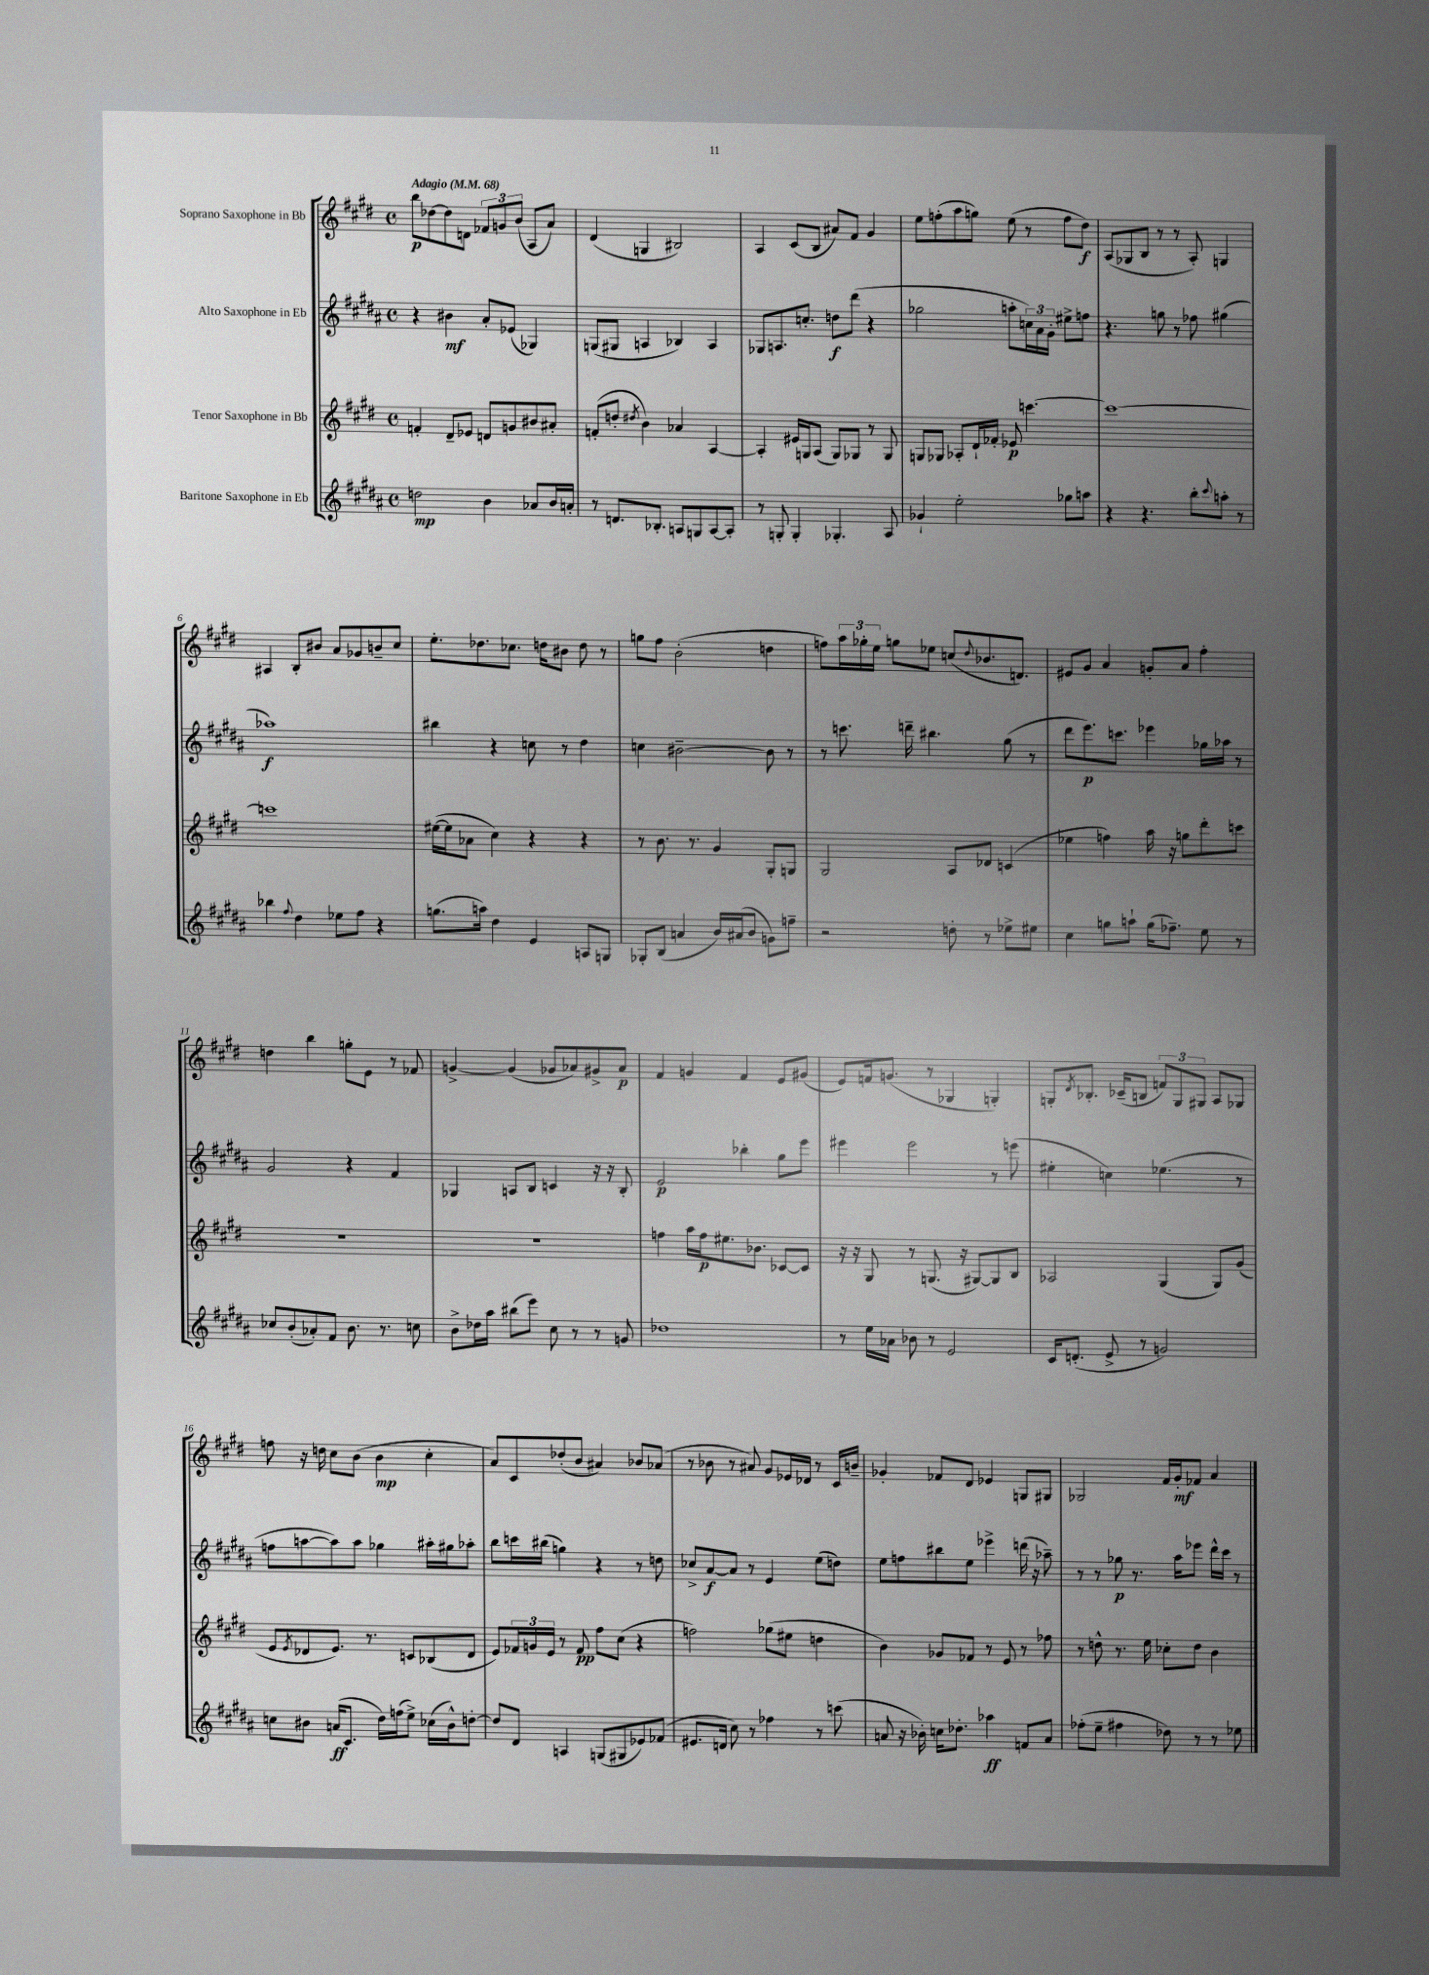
<<
\new StaffGroup <<
\new Staff = "s0" \with { instrumentName = "Soprano Saxophone in Bb" } {
    \clef treble \key e \major \defaultTimeSignature \time 4/4 \tempo "Adagio" 4 = 68
    b''8\p des''8~ des''8 d'8 \tuplet 3/2 { fes'8 g'8 b'8( } a8 a'8) |
    dis'4( g4 bis2) |
    a4 cis'8( b8 ais'8) fis'8 gis'4 |
    e''8 f''8-.( a''8 g''8) e''8( r8 f''8 dis''8\f) |
    a8( ges8 b8 r8 r8 a8-.) g4 |
    ais4 b8-. bis'8 a'8 ges'8 b'8-- cis''8 |
    e''8.-. des''8. ces''8. d''16 bis'8 d''8 r8 |
    g''8 fis''8 b'2-.( d''4 |
    f''8) \tuplet 3/2 { a''16 ges''16-. e''16 } g''8 ees''8 c''8( \appoggiatura { dis''8 } bes'8. d'8.) |
    eis'8 gis'8 a'4 g'8-. a'8 fis''4-. |
    d''4 b''4 g''8-. e'8 r8 fes'8 |
    g'4~-> g'4( ges'8 aes'8) gis'8-> aes'8\p |
    fis'4 g'4 fis'4 e'8 gis'8( |
    e'8) f'16 g'8.( r8 ges4 g4-.) |
    g8-. \acciaccatura { dis'8 } bes8.-. ces'16--( b8 \tuplet 3/2 { f'8) g8 gis8 } a8 ges8 |
    f''8 r16 d''16 cis''8 b'8( b'4\mp cis''4-. |
    a'8) cis'8 des''8-.( b'8 ais'4) bes'8 aes'8( |
    r8 bes'8 r8 ais'8) gis'8 ees'16 des'16 r8 cis'16 b'16-- |
    ges'4-. fes'8 dis'8 ees'4 g8 gis8 |
    ges2 fis'16 gis'16-.\mf fes'8 a'4 \bar "|." |
}
\new Staff = "s1" \with { instrumentName = "Alto Saxophone in Eb" } {
    \clef treble \key b \major \defaultTimeSignature \time 4/4
    r4 bis'4\mf ais'8-. ees'8( ges4) |
    g8( gis8 a4 bes4) a4 |
    ges8 a8. c''8.-. d''8\f dis'''8( r4 |
    ges''2 a''8-. \tuplet 3/2 { c''16) ais'16 gis'16-. } eis''8-> f''8 |
    r4. g''8 r8 fes''8 gis''4( |
    aes''1\f) |
    bis''4 r4 c''8 r8 dis''4 |
    c''4 bis'2~-- bis'8 r8 |
    r8 c'''8. d'''16-- bis''4. gis''8( r8 |
    dis'''8 e'''8.\p) c'''8. ees'''4 ges''16 aes''16 r8 |
    gis'2 r4 fis'4 |
    ges4 a8 b8 c'4 r16 r16 b8-. |
    e'2\p bes''4-. gis''8 e'''8 |
    eis'''4 eis'''2 r8 e'''8( |
    eis''4-. c''4) ees''4.( r8 |
    f''8 a''8~ a''8) a''8 ges''4 ais''16-. gis''16 aes''8-. |
    b''8 c'''16 bis''16( g''4) r4 r8 d''8 |
    ces''8-> ais'8~\f ais'8 r8 e'4 e''8( d''8) |
    e''8 f''8 bis''8 e''8 ees'''4-> d'''16( r16 aes''8--) |
    r8 r8 ges''8\p r8. ais''16 ees'''8 dis'''16-^ cis'''16 r8 \bar "|." |
}
\new Staff = "s2" \with { instrumentName = "Tenor Saxophone in Bb" } {
    \clef treble \key e \major \defaultTimeSignature \time 4/4
    f'4-. dis'8-- ees'8 d'8 g'8 bis'8 ais'8-. |
    f'8-.( d''8-. \acciaccatura { dis''8 } b'4) aes'4 a4~ |
    a4-. eis'16 g16 a8( g8) ges8 r8 ges8 |
    g8 ges8 aes8-. dis'16-! fes'16-. ees'8\p c'''4.~ |
    c'''1~ |
    c'''1 |
    eis''16~( eis''16 aes'8 cis''4) r4 r4 |
    r8 b'8. r8. gis'4 gis8-. g8 |
    gis2 a8 des'8 c'4( |
    ees''4 f''4) a''16 r16 g''8 dis'''8-. c'''8 |
    R1 |
    R1 |
    f''4 a''16 f''16\p eis''8. bes'8. ces'8~ ces'8 |
    r16 r16 gis8 r8 g8.( r16 gis8~) gis8 b8 |
    aes2 gis4( gis8) gis'8( |
    e'8 \acciaccatura { e'8 } des'8 e'8.) r8. c'8 bes8( des'8 |
    e'8) \tuplet 3/2 { fes'16 g'16 e'16 } r8 fes'8\pp fis''8 cis''8( r4 |
    f''2) ges''8( eis''8 d''4 |
    b'4) ges'8 fes'8 r8 e'8 r8 fes''8 |
    r8 d''8-^ r8. e''16 ces''8-. d''8 b'4 \bar "|." |
}
\new Staff = "s3" \with { instrumentName = "Baritone Saxophone in Eb" } {
    \clef treble \key b \major \defaultTimeSignature \time 4/4
    d''2\mp b'4 aes'8 b'16 a'16-. |
    r8 d'8. bes8.-. a8 g8 a8~ a8-. |
    r8 g8-. g4-. ges4.-. ais8 |
    ges'4-! e''2-. ges''8 a''8 |
    r4 r4. b''8-. \appoggiatura { cis'''8 } a''8-. r8 |
    bes''4 \appoggiatura { fis''8 } dis''4 ees''8 fis''8 r4 |
    g''8.( a''16) dis''4 e'4 a8 g8 |
    ges8-. b8( a'4 b'16) ais'16( b'8 g'8) f''8-- |
    r2 d''8-. r8 ees''8-> eis''8 |
    cis''4 g''8 a''8-! g''16( fes''8.--) e''8 r8 |
    ces''8 b'8-.( aes'8-.) fis'8 b'8. r8. c''8 |
    b'8-> des''16 ais''16 bis''8( e'''8) cis''8 r8 r8 g'8 |
    des''1 |
    r8 e''16 aes'16 bes'8 r8 e'2 |
    cis'16 d'8.-.( e'8-> r8 g'2) |
    c''8 bis'8 a'16\ff( cis'8. dis''16) f''16( e''8->) ces''16( bis'16-^) d''8~-. |
    d''8 dis'8 a4 g8( gis8 ees'8) fes'8( |
    eis'8. d'16 cis''8) r8 fes''4 r8 c'''8( |
    a'8 r16 bes'16-.) c''16 des''8.-. aes''4\ff f'8 a'8 |
    fes''8-.( e''8-- fis''4 des''8) r8 r8 ees''8 \bar "|." |
}
>>
>>
